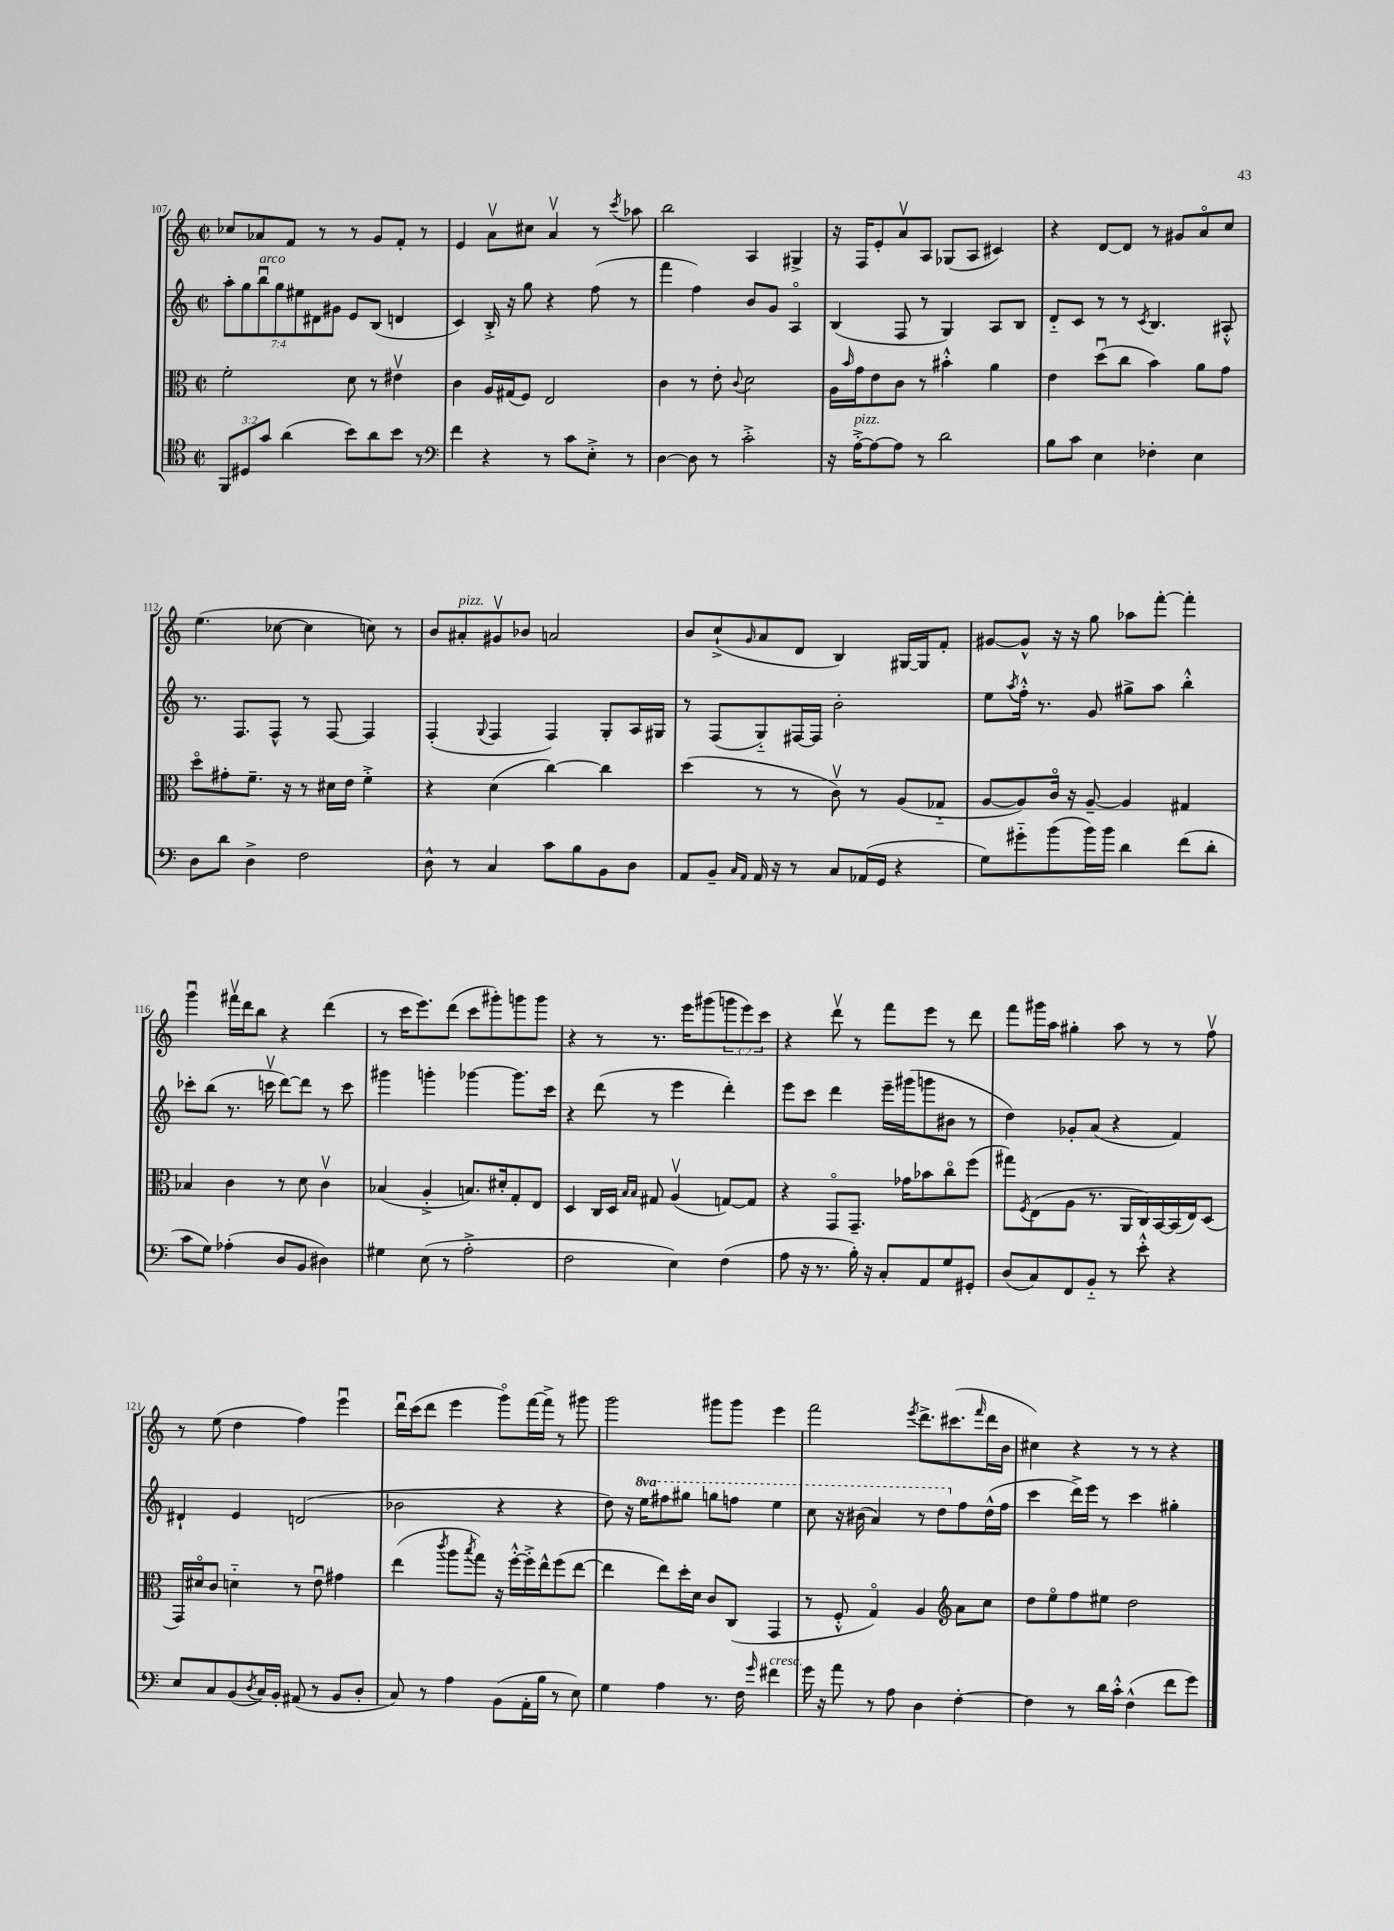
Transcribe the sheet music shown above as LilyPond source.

<<
\new StaffGroup <<
\new Staff = "s0" {
    \clef treble \key c \major \defaultTimeSignature \time 2/2 \override Staff.TupletNumber.text = #tuplet-number::calc-fraction-text
    ces''8 aes'8 f'8 r8 r8 g'8 f'8-. r8 |
    e'4 a'8\upbow cis''8 a'4\upbow r8 \acciaccatura { c'''8 } aes''8 |
    b''2 a4 gis4-> |
    r16 f16 e'8-. a'8\upbow a8 ges8( a8 cis'4) |
    r4 d'8~ d'8 r8 gis'8 a'8\flageolet c''8 |
    e''4.( ces''8~ ces''4 c''8) r8 |
    b'8 ais'8-.^\markup { \italic "pizz." } gis'8\upbow bes'8 a'2 |
    b'8 c''8-!->( \grace { g'16 } a'8 d'8 b4) gis16~ gis16 f'8-. |
    gis'8~ gis'8-^ r16 r16 g''8 aes''8 f'''8~-. f'''4-. |
    g'''4\downbow fis'''16\upbow d'''16 b''8 r4 d'''4( |
    r8 c'''16 e'''8.) d'''8( c'''8 gis'''8-.) g'''8 g'''8 |
    r4 r8 r8. e'''16 gis'''8( \tuplet 3/2 { g'''8 e'''8) c'''8 } |
    r4 d'''8\upbow r8 f'''8 e'''8 r8 d'''8 |
    f'''8 gis'''16 a''16 gis''4-. a''8 r8 r8 f''8\upbow |
    r8 e''8( d''4 f''4) e'''4\downbow |
    d'''16\downbow c'''16( d'''8 e'''4 g'''8\flageolet) f'''16~ f'''16-> r8 gis'''8 |
    g'''2 gis'''8 gis'''8 e'''4 |
    f'''2 \acciaccatura { e'''8 } d'''8.-> cis'''8.( \grace { f'''16 } d'''16 b'16 |
    cis''4) r4 r8 r8 r4 \bar "|." |
}
\new Staff = "s1" {
    \clef treble \key c \major \defaultTimeSignature \time 2/2 \override Staff.TupletNumber.text = #tuplet-number::calc-fraction-text \set Staff.ottavationMarkups = #ottavation-simple-ordinals
    \tuplet 7/4 { a''8-. g''8 b''8\downbow^\markup { \italic "arco" } g''8 eis''8 dis'8 gis'8 } e'8 b8( d'4 |
    c'4) b16-.-> r16 g''8 r4 f''8( r8 |
    f'''4 f''4) b'8 g'8 a4\flageolet |
    b4( f8 r8 g4) a8 b8 |
    d'8-_ c'8 r8 r8 \acciaccatura { c'8 } b4. ais8-.-^ |
    r8. f8. f8-^ r8 f8~ f4 |
    f4-.( \appoggiatura { g8 } f4 f4) g8-. a16 gis16 |
    r8 f8( g8-_) fis16~ fis16 b'2-. |
    e''8 \acciaccatura { a''8 } f''16-.-^ r8. g'8 gis''8-> a''8 b''4-.-^ |
    ces'''8-. b''8( r8. c'''16\upbow d'''8~) d'''8 r8 c'''8 |
    gis'''4 g'''4-. ges'''4~ ges'''8. c'''16 |
    r4 d'''8( r8 e'''4 d'''4-.) |
    e'''8 c'''8 d'''4 e'''16-- gis'''16( g'''8 bis'8 r8 |
    d''4) ges'8-. a'8( r4 f'4) |
    dis'4-! e'4 d'2( |
    bes'2 r4 r4 |
    d''8) r16 \ottava #1 e'''16 fis'''8 gis'''8 g'''8 f'''8 e'''4 |
    c'''8 r16 bis''16( a''4) r8 d'''8 \ottava #0 f''8 d''16-^( f''16 |
    c'''4 d'''16->) e'''16 r8 c'''4 gis''4-. \bar "|." |
}
\new Staff = "s2" {
    \clef alto \key c \major \defaultTimeSignature \time 2/2
    f'2-. d'8 r8 eis'4\upbow |
    c'4 a16 gis16( f8) e2 |
    c'4 r8 e'8-. \appoggiatura { c'8 } d'2 |
    a16 \grace { b'16 } g'16 e'8 c'8 r8 bis'4-.-^ a'4 |
    e'4 d''8\downbow( c''8 b'4) a'8 g'8 |
    d''8\flageolet gis'8-. f'8.-- r16 r8 dis'16 e'16 f'4-.-> |
    r4 d'4( c''4~) c''4 |
    d''4( r8 r8 c'8\upbow) r8 a8( ges8-_ |
    a8~ a8) c'16\flageolet r16 a8~-- a4 gis4 |
    bes4 c'4 r8 d'8 c'4\upbow |
    bes4( a4-.-> b8.) dis'16-. g8-. e8 |
    d4 c16 d16 \grace { b16 b16 } gis8 a4\upbow( g8~) g8 |
    r4 g,8\flageolet g,8.-- ges'16 bes'8 c''8\flageolet f''8( |
    gis''8) \acciaccatura { f8 } e8( a8 r8. a,16 c16) b,16~ b,16( e16) d8( |
    g,16) dis'16\flageolet c'8 d'4-_ r8 e'8\downbow gis'4 |
    e''4( \acciaccatura { c'''8 } a''8 \acciaccatura { b''8 } g''8) r16 f''16~-.-^ f''16-.-> e''16-^ f''8( e''8~ |
    e''4 e''8) d''16-. d'16 c'8 c8( g,4 |
    r8 f8-.-^ g4\flageolet) a4 \clef treble a'8 c''8 |
    d''8 e''8\flageolet f''8 eis''8 d''2 \bar "|." |
}
\new Staff = "s3" {
    \clef tenor \key c \major \defaultTimeSignature \time 2/2 \override Staff.TupletNumber.text = #tuplet-number::calc-fraction-text
    \tuplet 3/2 { f,8 dis8 g'8 } a'4( b'8) a'8 b'8 r8 |
    \clef bass f'4 r4 r8 c'8 e8-.-> r8 |
    d4~ d8 r8 c'2-.-> |
    r16 a16~-.->^\markup { \italic "pizz." } a8~ a8 r8 d'2 |
    b8 c'8 e4 fes4-. e4 |
    d8 d'8 d4-> f2 |
    d8-^ r8 c4 c'8 b8 b,8 d8 |
    a,8 b,8-- \grace { c16 a,16 } a,16 r16 r8 c8 aes,16( g,16 r4 |
    g8) gis'8-_ b'8( b'16) b'16 d'4 f'8( d'8-. |
    c'8 g8) aes4-.( d8 b,8 dis4) |
    gis4 e8( r8 a2-.-> |
    f2 e4) f4( |
    a8 r16 r8. b16-.) r16 c8-. a,8 g8 gis,8-. |
    d8( c8) f,8 b,8-_ r8 e'8-.-^ r4 |
    e8 c8 b,8( \acciaccatura { d8 } c16) b,16-. ais,8( r8 b,8 d8-. |
    c8) r8 a4 b,8( a,16-. b16 r8 e8) |
    g4 a4 r8. f16 \grace { g'16 } fis'4^\markup { \italic "cresc." } |
    g'16 r16 a'8 r8 a8 d4 f4~-. |
    f4 r8 d'16 c'16-.-^ f4-^( f'8 g'8) \bar "|." |
}
>>
>>
\layout { \context { \Score currentBarNumber = #107 } }
